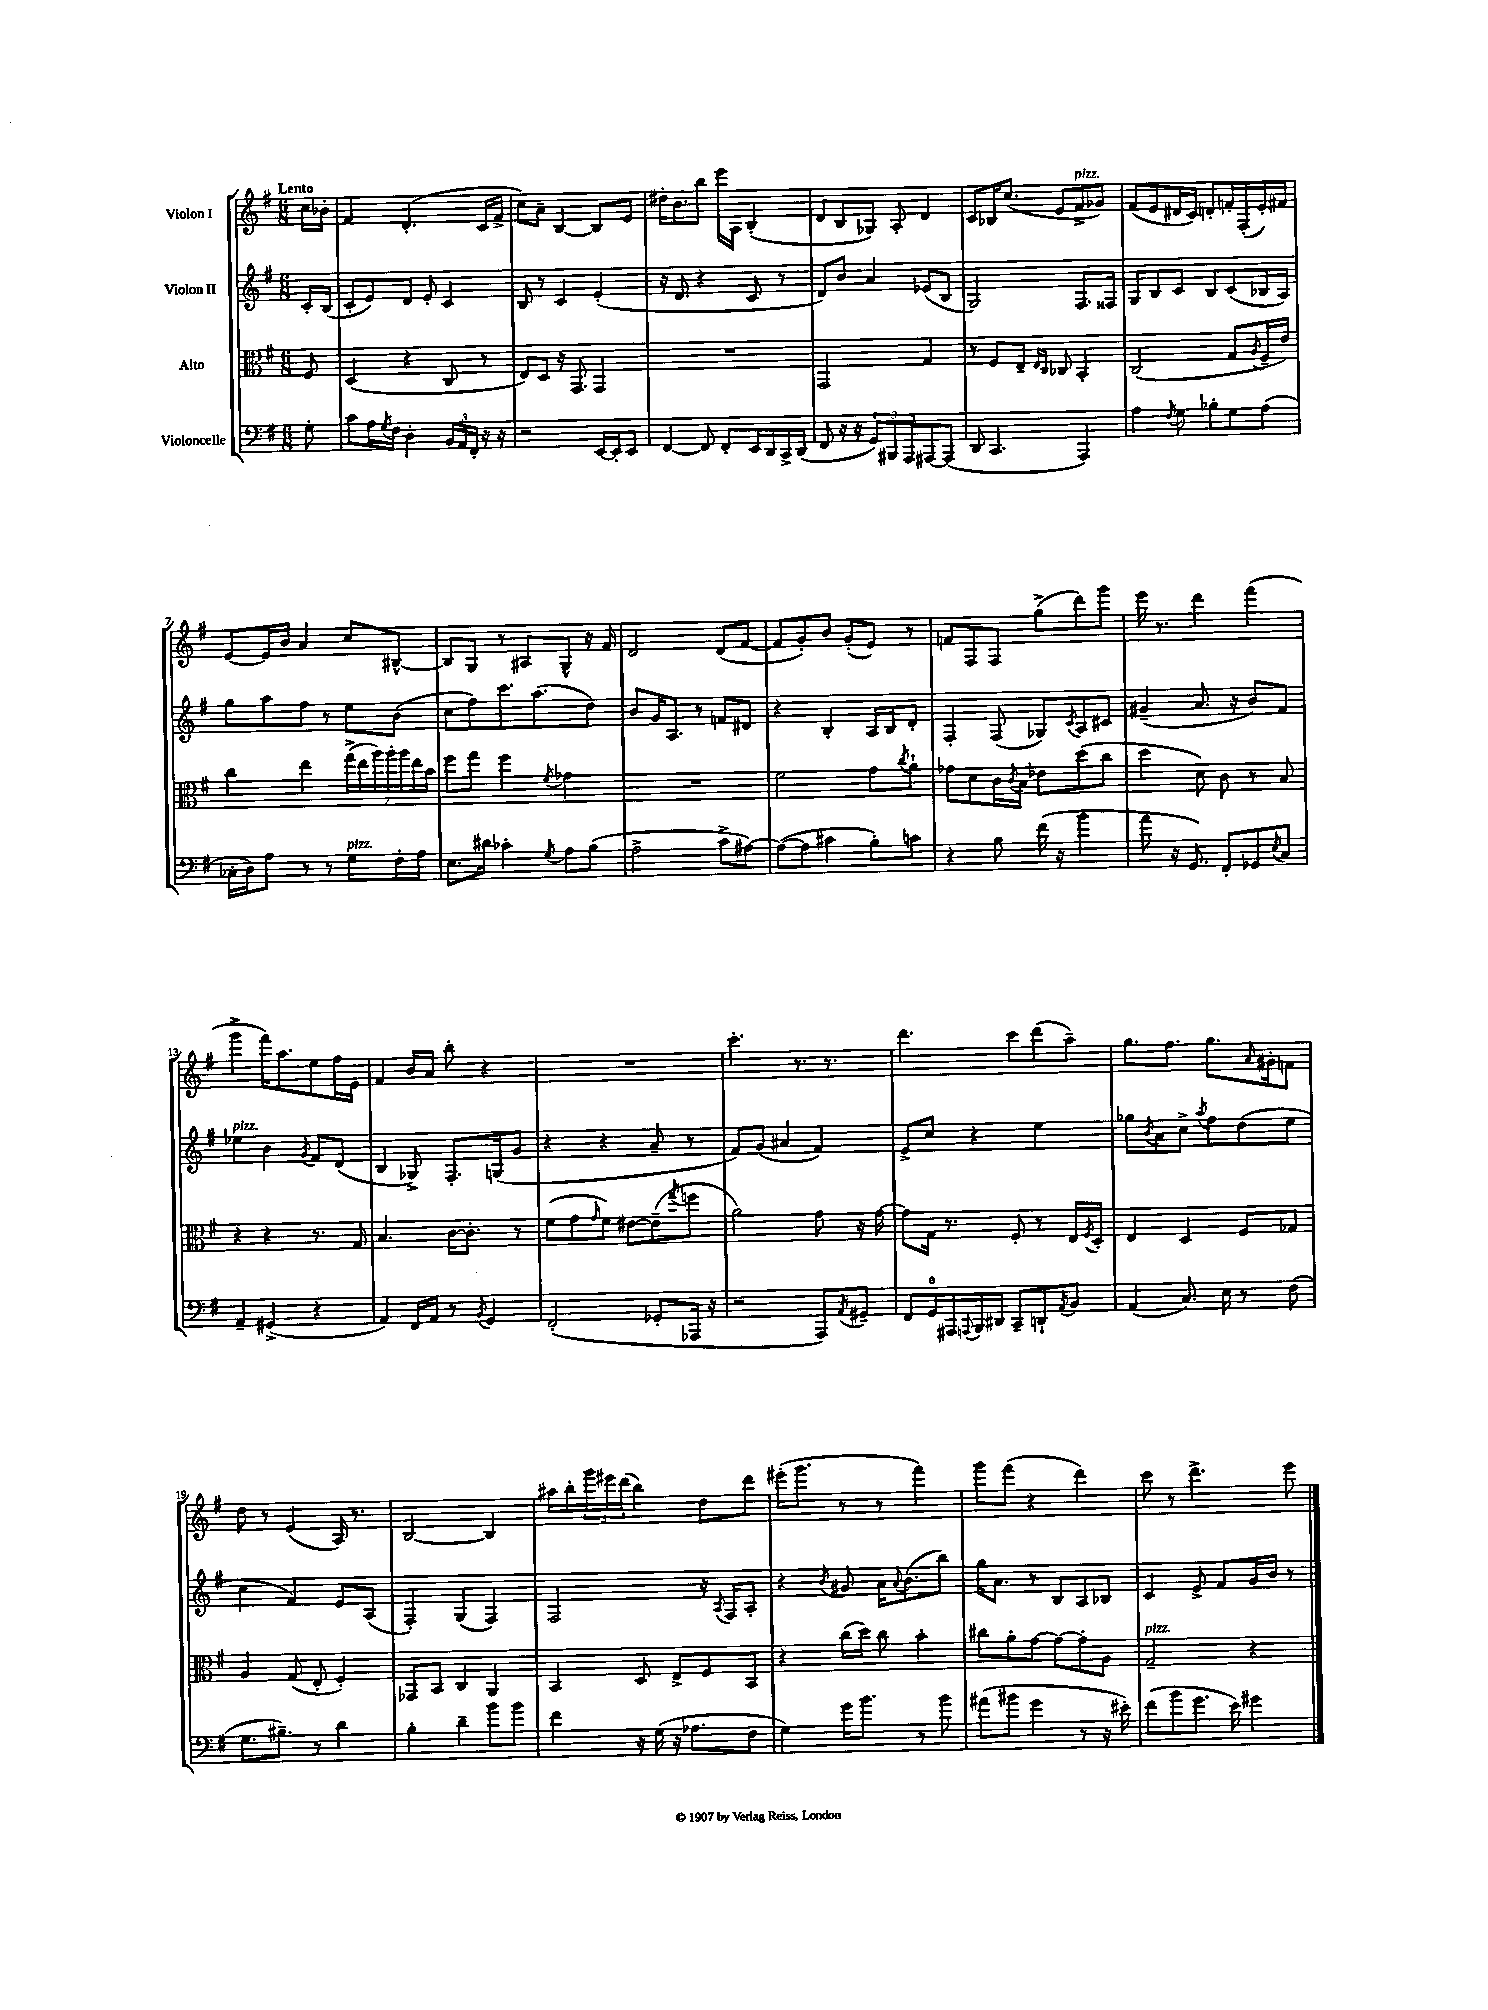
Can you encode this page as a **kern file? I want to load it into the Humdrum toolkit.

**kern	**kern	**kern	**kern
*staff4	*staff3	*staff2	*staff1
*clefF4	*clefC3	*clefG2	*clefG2
*k[f#]	*k[f#]	*k[f#]	*k[f#]
*M6/8	*M6/8	*M6/8	*M6/8
8G'	8F#	16c'	16cc
.	.	(16B	16b-'
=	=	=	=
8c	(4D	8c'	4f#
16A	.	8e)	.
8qG	.	.	.
16F#	.	.	.
4D'	4r	8d	(4.d'
.	.	8e'	.
24BB	8C	4c	.
24AA	.	.	.
24FF#'	.	.	.
16r	8r	.	16c
16r	.	.	16f#^
=	=	=	=
2r	8E)	8B	8cc)
.	8D	8r	8a~
.	16r	4c	[4B
.	8.GG	.	.
[16EE	4GG	(4e'	8B]
16EE']	.	.	.
8EE	.	.	8e
=	=	=	=
[4FF#	2.r	16r	16dd#'
.	.	8.d	8.b
8FF#]	.	4r	8bb
8FF#'	.	.	16eee
.	.	.	16A
16EE	.	8c	(4B'
16DD	.	.	.
16CC^	.	8r	.
(16DD	.	.	.
=	=	=	=
8FF#	2GG	8d)	8d
16r	.	8b	8B
16r	.	.	.
12GG)	.	4a	8G-)
12BBB#	.	.	.
.	.	.	8A'
12AAA	.	.	.
[8AAA#	4G	(8e-	4d
(8AAA#]	.	8B	.
=	=	=	=
8DD	8r	2G)	8c
4.CC	8F#	.	16B-
.	.	.	(8.cc
.	8E~	.	.
.	16qqE	.	.
.	16qqC	.	.
.	8C-	.	8e
4AAA)	4BB'	8.F#	8f#^
.	.	.	8g-)
.	.	16F##	.
=	=	=	=
4A	(2C	8G	(8f#
.	.	8B	8e
8qF#	.	.	.
8G	.	8c	16d#
.	.	.	16c)
8B-'	.	8B	8d'
8G	8G	(8c	16f'
.	.	.	(16F#'
.	8qA	.	.
(8A	16F#~	16B-	16e')
.	16e)	16A)	16f#
=	=	=	=
16C-'	4cc	8gg	[8e
16D)	.	.	.
8A	.	8aa	16e]
.	.	.	16b
8r	4ee	8ff#	4a
8r	.	8r	.
8G	(28gg^	8ee	8cc
.	28ee	.	.
.	28aa)	.	.
.	28aa'	.	.
16F#'	.	(8b	[8B#^^
.	28aa	.	.
.	28ee	.	.
16A	.	.	.
.	28b	.	.
=	=	=	=
8.E	8ff#	8cc	8B#]
.	8gg	8ff#)	8G
16d#	.	.	.
4c-'	4ff#	8.ccc	8r
.	.	.	8A#
.	.	(8.aa	.
8qG	8qf#	.	.
8A	4g-	.	8G^^
(8B	.	8dd)	16r
.	.	.	16f#
=	=	=	=
2A^	2.r	8b	2d
.	.	16g	.
.	.	8.A	.
.	.	8r	.
8c^	.	8f	(8d
[8A#)	.	8d#	[8f#
=	=	=	=
(8A#_	2f#	4r	8f#]
8A#]	.	.	8g')
4c#	.	4B'	8b
.	.	.	(8g'
8B')	8g	16A	8e)
.	.	16B	.
.	8qcc	.	.
8c	8a`	8d'	8r
=	=	=	=
4r	8g-	4F#'	8f
.	8d	.	8F#
8B	16c	(8F#	8F#
.	8qc	.	.
.	16B	.	.
(16f#	8e-	8G-)	(8gg^
16r	.	.	.
.	.	8qc	.
4b	(8dd	8A	8ddd)
.	8cc	8c#	8ggg
=	=	=	=
8a	4dd	(4g#~	16eee
.	.	.	8.r
16r	.	.	.
8.GG)	.	.	.
.	8d)	8.a	4ddd
8FF#'	8c	.	.
.	.	16r	.
8GG-	8r	8b)	(4fff#
8qE	.	.	.
8C	8B	8f#	.
=	=	=	=
4AA~	4r	4ee-	4ggg^
(4GG#^	4r	4b	16fff#)
.	.	.	8.aa
.	.	8qg	.
4r	8.r	8f#	8ee
.	.	(8d	16ff#
.	16G	.	16e
=	=	=	=
4AA)	4.B	4B	4f#
16FF#	.	8G-^)	16b
16AA	.	.	16a
8r	[16c	8.F#'	8bb'
.	8.c']	.	.
8qBB	.	.	.
4GG	.	.	4r
.	.	(16G	.
.	8r	8g	.
=	=	=	=
(2FF#'	(8f#	4r	2.r
.	8g	.	.
.	16qqg	.	.
.	8f#)	4r	.
.	[8e#	.	.
8GG-'	(8e#~]	8a~	.
.	8qgg	.	.
16AAA-	8ff	8r	.
16r	.	.	.
=	=	=	=
2r	2a)	8f#)	4.ccc'
.	.	(8g	.
.	.	4a#	.
.	.	.	8.r
8AAA)	8g	4f#)	.
.	.	.	8.r
8qAA	.	.	.
8GG#~	16r	.	.
.	[16g	.	.
=	=	=	=
8FF#	8g]	8e^	4.ddd
16GG	16G	8cc	.
16AAA#	8.r	.	.
8qqAAA	.	.	.
16BBB	.	4r	.
16DD#	.	.	.
8CC~	8F#'	.	8ccc
8DD`	8r	4ee	(8ddd
8qAA	.	.	.
8BB	16E	.	8aa~)
.	8qF#	.	.
.	16D'	.	.
=	=	=	=
(4AA	4E	8gg-	8.gg
.	.	8qb	.
.	.	8a	.
.	.	.	8.ff#
8.C)	4D	8cc^	.
.	.	8qaa	.
.	.	8ff#	8.gg
16E	.	.	.
8r	8F#	(8dd	.
.	.	.	16qqa
.	.	.	16g#'
(8F#	8G-	8ee	8f
=	=	=	=
8.G	4A	4cc	8dd
.	.	.	8r
8.B#~)	.	.	.
.	(8G	4f#)	(4e
8r	8E'	.	.
4d	4F#')	8e	16A)
.	.	.	8.r
.	.	(8A	.
=	=	=	=
4B'	8GG-	4F#')	[2B
.	8BB	.	.
4d~	4C	(4G	.
8b	4AA	4F#)	4B]
8b	.	.	.
=	=	=	=
4f#	4BB	2F#	16aa#
.	.	.	16bb'
.	.	.	24ggg
.	.	.	24eee#
.	.	.	(24ddd
16r	8D	.	4bb)
(16G	.	.	.
16r	8E^	.	.
8.A-	.	.	.
.	8F#	16r	8dd
.	.	8qA	.
.	.	16F#	.
8F#	8BB	8A'	8ddd
=	=	=	=
4G)	4r	4r	(16eee#'
.	.	.	8.ggg
.	.	8qb	.
16g	(16cc	8g#	8r
8.b	16dd)	.	.
.	8cc	16a	8r
.	.	8qqa	.
.	.	(8.b	.
8r	4b'	.	4fff#)
8b	.	8bb)	.
=	=	=	=
(8a#	8cc#	16gg	8ggg
.	.	8.a	.
8b#	8a'	.	(8fff#
4g	[8g	8r	4r
.	8g_	8B	.
8r	8g']	8A	4ddd)
16r	8A	8B-	.
16e#')	.	.	.
=	=	=	=
(8f#	2G~	4c	8ccc
8b	.	.	8r
8.g	.	8e^	4.ddd^
.	.	8f#	.
16e)	.	.	.
4g#	4r	16g	.
.	.	16b	.
.	.	8r	8eee
==	==	==	==
*-	*-	*-	*-
